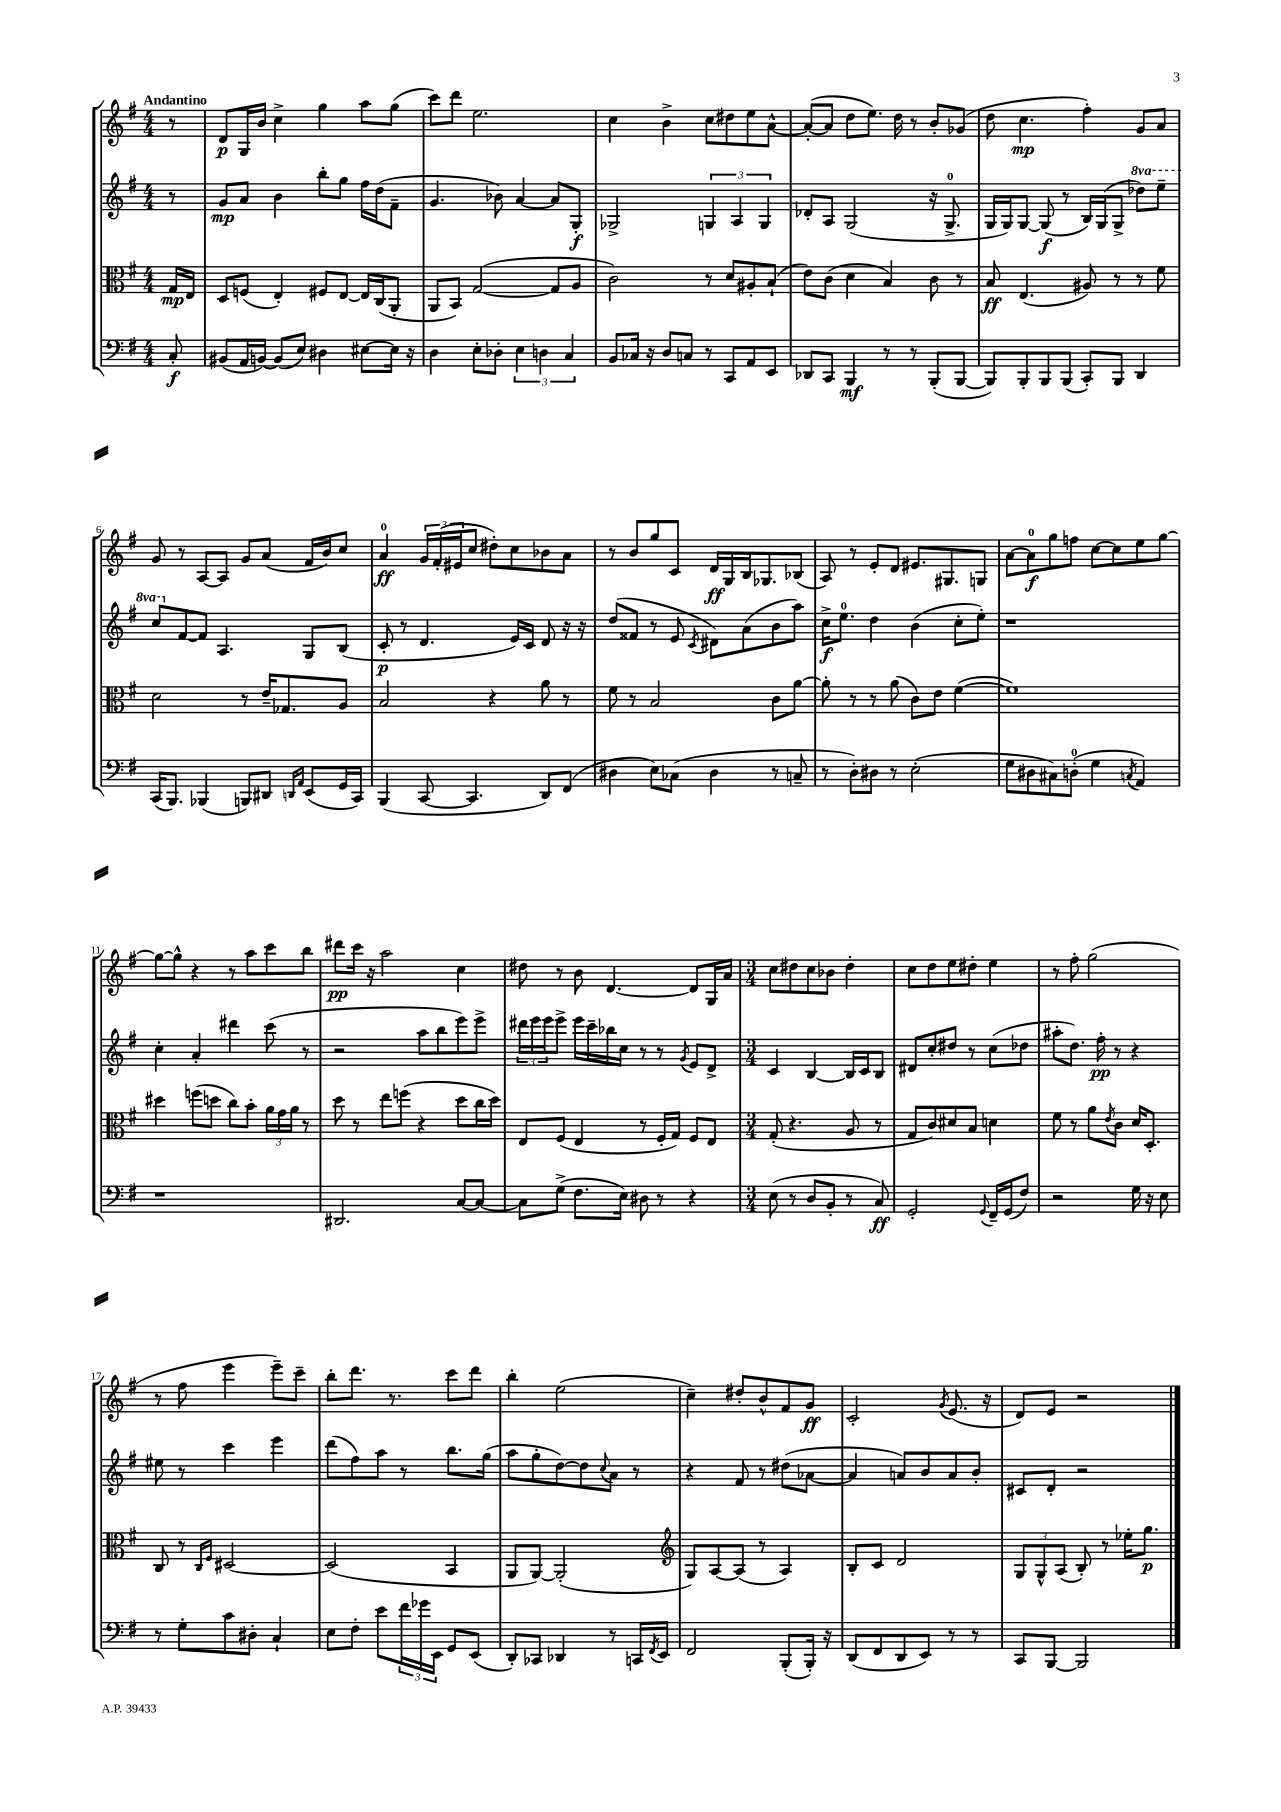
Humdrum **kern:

**kern	**kern	**kern	**kern
*staff4	*staff3	*staff2	*staff1
*clefF4	*clefC3	*clefG2	*clefG2
*k[f#]	*k[f#]	*k[f#]	*k[f#]
*M4/4	*M4/4	*M4/4	*M4/4
8C'	16G	8r	8r
.	16E	.	.
=	=	=	=
(8BB#	8D	8g	8d
16AA	(8F	8a	16G
[16BB)	.	.	16b
(8BB]	4E')	4b	4cc^
8E)	.	.	.
4D#	8F#	8bb'	4gg
.	[8E	8gg	.
[8E#	16E]	16ff#	8aa
.	(16C	(16dd	.
16E#]	8AA'	8f#~	(8gg
16r	.	.	.
=	=	=	=
4D	8AA	4.g	8ccc)
.	8BB)	.	8ddd
8E'	([2G	.	2.ee
8D-'	.	8b-)	.
6E	.	[4a	.
6D	.	.	.
.	8G]	8a]	.
6C	.	.	.
.	8A	8G'	.
=	=	=	=
8BB	2c)	2G-^	4cc
16C-	.	.	.
16r	.	.	.
8D	.	.	4b^
8C	.	.	.
8r	8r	6G	8cc
8CC	8d	.	8dd#
.	.	6A	.
8AA	8A#'	.	8ee
.	.	6G	.
8EE	(8B`	.	[8a^^
=	=	=	=
8DD-	8e)	8d-'	(8a'_
8CC	(8c	8A	8a]
4BBB	4d	(2G	8dd
.	.	.	8.ee)
8r	4B)	.	.
.	.	.	16dd
8r	.	.	8r
(8BBB'	8c	16r	8b'
.	.	8.G^	.
[8BBB	8r	.	(8g-
=	=	=	=
8BBB])	8B	16G	8dd
.	.	16G)	.
8BBB'	(4.E	[8G	4.cc
8BBB	.	(8G]	.
(8BBB	.	8r	.
8CC')	8A#)	16B)	4ff#')
.	.	(16G	.
8BBB	8r	8G^	.
4DD	8r	8ddd-)	8g
.	8f#	8eee~	8a
=	=	=	=
(16CC	2d	8ccc	8g
8.BBB)	.	.	.
.	.	[8f#	8r
(4BBB-	.	8f#]	[8A
.	.	4.A	8A]
8BBB)	8r	.	8g
8DD#	16e~	.	(8a
.	8.G-	.	.
16qqDD	.	.	.
16qqAA	.	.	.
(8EE	.	8G	16f#
.	.	.	16b)
16GG	8A	(8B	8cc
16CC)	.	.	.
=	=	=	=
(4BBB	2B	8c'	4a
.	.	8r	.
[8CC	.	4.d	24g
.	.	.	(24f#'
.	.	.	24e#
4.CC]	.	.	8cc
.	4r	.	8dd#')
.	.	16e)	8cc
.	.	16c	.
8DD)	8a	8d	8b-
(8FF#	8r	16r	8a
.	.	16r	.
=	=	=	=
4D#	8f#	(8dd	8r
.	8r	8f##	8b
8E)	2B	8r	8gg
(8C-	.	8e	8c
.	.	8qc	.
4D#	.	8d#)	16d
.	.	.	16G
.	.	(8a	16B
.	.	.	8.G-
8r	8c	8b	.
8C~	[8a	8aa)	(8B-
=	=	=	=
8r	8a']	16cc^	8A)
.	.	8.ee	.
8D')	8r	.	8r
8D#	8r	4dd	8e'
8r	(8a	.	8d
(2E'	8c)	(4b	8.e#
.	8e	.	.
.	.	.	8.G#
.	([4f#	8cc'	.
.	.	8ee')	8G
=	=	=	=
8G	1f#])	1r	[8a
8D#	.	.	8a]
8C#)	.	.	8gg
(8D'	.	.	8ff
4G	.	.	[8cc
.	.	.	8cc]
8qC	.	.	.
4AA)	.	.	8ee
.	.	.	[8gg
=	=	=	=
1r	4dd#	4cc'	8gg_
.	.	.	8gg^^]
.	(8ff	4a'	4r
.	8dd	.	.
.	8cc)	4ddd#	8r
.	8b'	.	8aa
.	24a	(8ccc	8ccc
.	24g	.	.
.	24a	.	.
.	8r	8r	8bb
=	=	=	=
2.DD#	8dd	2r	8ddd#
.	8r	.	16ccc
.	.	.	16r
.	8ee	.	2aa
.	(8ff	.	.
.	4r	8aa	.
.	.	8bb	.
[8C	8dd	8eee)	4cc
8C_	16cc	8eee^	.
.	16dd)	.	.
=	=	=	=
8C]	8E	24ddd#	8dd#
.	.	24eee	.
.	.	24eee	.
(8G^	(8F#	8eee^	8r
8.F#	4E	16eee	8b
.	.	16ccc~	.
.	.	16bb-	[4.d
16E)	.	16cc	.
8D#	8r	8r	.
8r	16F#'	8r	.
.	16G)	.	.
.	.	8qg	.
4r	8F#	8e	8d]
.	8E	8d^	16G
.	.	.	16a
=	=	=	=
*M3/4	*M3/4	*M3/4	*M3/4
(8E	(8G'	4c	8cc
8r	4.r	.	8dd#
8D	.	[4B	8cc
8BB'	.	.	8b-
8r	8A	16B]	4dd#'
.	.	16c	.
8C)	8r	8B	.
=	=	=	=
2GG'	8G	8d#	8cc
.	8c)	8cc'	8dd
.	8d#	8dd#	8ee
.	8B	8r	8dd#'
8qqGG	.	.	.
16FF#~	4d	(8cc	4ee
(16GG	.	.	.
8F#)	.	8dd-	.
=	=	=	=
2r	8f#	8aa#'	8r
.	8r	8.dd)	8ff#'
.	8a	.	(2gg
.	.	16ff#'	.
.	8qe	.	.
.	8c	8r	.
16G	16d	4r	.
16r	8.D'	.	.
8E	.	.	.
=	=	=	=
8r	8C	8ee#	8r
8G'	8r	8r	8ff#
.	16qqC	.	.
.	16qqF#	.	.
8c	[2D#	4ccc	4eee
8D#'	.	.	.
4C`	.	4eee	8eee~)
.	.	.	8ccc~
=	=	=	=
8E	(2D#]	(8ddd	8bb'
8F#'	.	8ff#)	8.ddd
8e	.	8aa	.
.	.	.	8.r
24f#	.	8r	.
24g-	.	.	.
24EE	.	.	.
8GG	4BB	8.bb	8ccc
(8EE	.	.	8ddd
.	.	(16gg	.
=	=	=	=
8DD')	8AA	8aa	4bb'
8CC-	[8AA)	8gg'	.
4DD-	(2AA']	[8dd)	(2ee
.	.	8dd]	.
.	.	8qqcc	.
8r	.	8a	.
16CC	.	8r	.
8qFF#	.	.	.
16EE	.	.	.
=	=	=	=
*	*clefG2	*	*
2FF#	8G)	4r	4cc~)
.	[8A	.	.
.	(8A]	8f#	8dd#'
.	8r	8r	8b^^
(8BBB'	4A)	(8dd#	8f#
16BBB')	.	[8a-	8g
16r	.	.	.
=	=	=	=
(8DD	8B'	4a-]	2c'
8FF#	8c	.	.
8DD	2d	8a)	.
8EE)	.	8b	.
.	.	.	8qg
8r	.	8a	(8.e
8r	.	8b'	.
.	.	.	16r
=	=	=	=
8CC	12G	8c#	8d)
.	12G^^	.	.
[8BBB	.	8d'	8e
.	(12A	.	.
2BBB]	8B')	2r	2r
.	8r	.	.
.	16ee-'	.	.
.	8.gg	.	.
==	==	==	==
*-	*-	*-	*-
